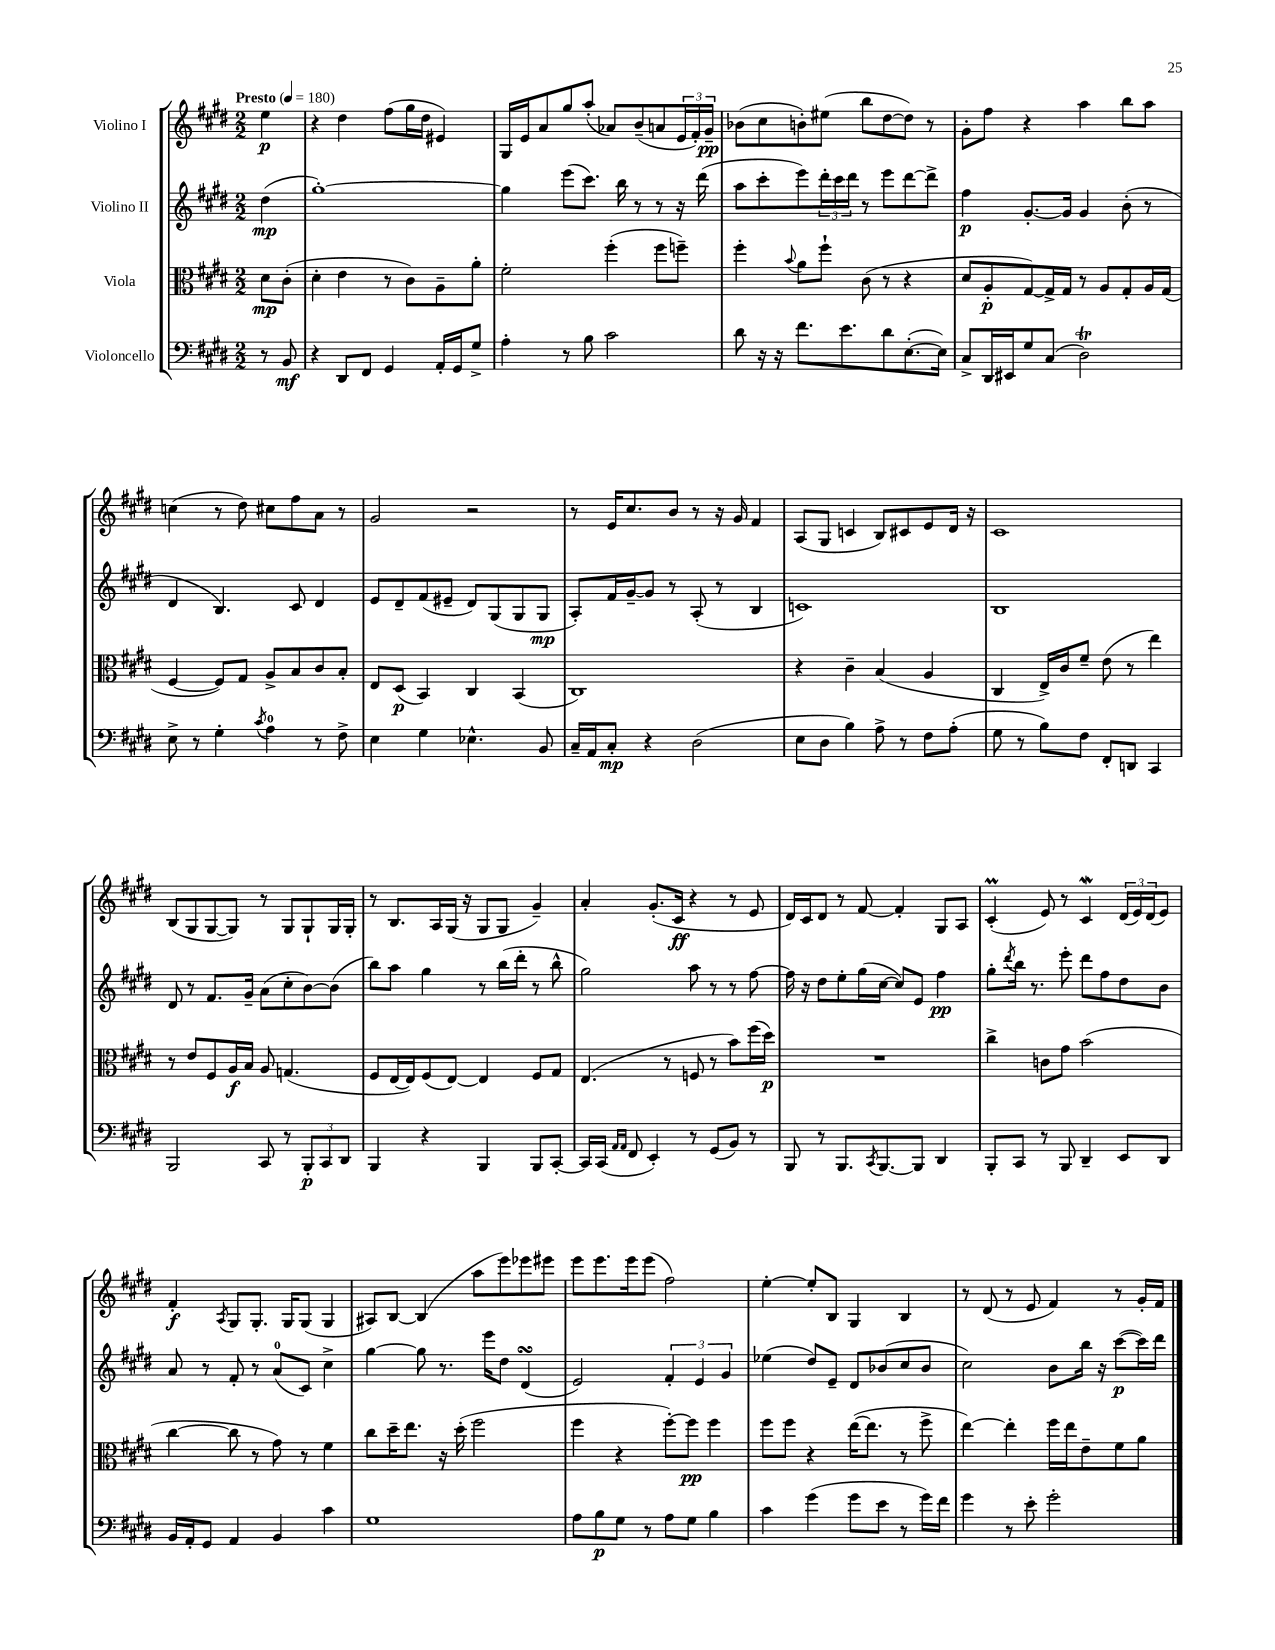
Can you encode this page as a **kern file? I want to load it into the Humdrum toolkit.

**kern	**dynam	**kern	**dynam	**kern	**dynam	**kern	**dynam
*part4	*part4	*part3	*part3	*part2	*part2	*part1	*part1
*staff4	*staff4	*staff3	*staff3	*staff2	*staff2	*staff1	*staff1
*I"Violoncello	*	*I"Viola	*	*I"Violino II	*	*I"Violino I	*
*clefF4	*	*clefC3	*	*clefG2	*	*clefG2	*
*k[f#c#g#d#]	*	*k[f#c#g#d#]	*	*k[f#c#g#d#]	*	*k[f#c#g#d#]	*
*M2/2	*	*M2/2	*	*M2/2	*	*M2/2	*
*MM180	*	*MM180	*	*MM180	*	*MM180	*
=	=	=	=	=	=	=	=
!	!	!	!	!	!	!LO:TX:a:B:t=Presto	!
8r	.	8d#\L	mp	(4dd#\	mp	4ee\	p
8BB/	mf	(8c#'\J	.	.	.	.	.
=1	=1	=1	=1	=1	=1	=1	=1
4r	.	4d#'\	.	[1gg#')	.	4r	.
8DD#/L	.	4e\	.	.	.	4dd#\	.
8FF#/J	.	.	.	.	.	.	.
4GG#/	.	8r	.	.	.	(8ff#\L	.
.	.	8c#\L)	.	.	.	16gg#\L	.
.	.	.	.	.	.	16dd#\JJ	.
16AA'/LL	.	8A~\	.	.	.	4e#X/)	.
16GG#/J	.	.	.	.	.	.	.
8G#^/J	.	8a'\J	.	.	.	.	.
=2	=2	=2	=2	=2	=2	=2	=2
4A'\	.	2f#'\	.	4gg#\]	.	16G#/LL	.
.	.	.	.	.	.	16e/J	.
.	.	.	.	.	.	8a/	.
8r	.	.	.	(8eee\L	.	8gg#/	.
8B\	.	.	.	8.ccc#\J)	.	(8aa'/J	.
2c#\	.	(4ff#'\	.	.	.	8a-X/L)	.
.	.	.	.	16bb\	.	.	.
.	.	.	.	8r	.	(8b~/	.
.	.	8ff#\L	.	8r	.	8an/	.
.	.	8ffn~\J)	.	16r	.	24e/L	.
.	.	.	.	.	.	24f#'/)	.
.	.	.	.	(16ddd#\	.	.	.
.	.	.	.	.	.	24g#~/JJ	pp
=3	=3	=3	=3	=3	=3	=3	=3
8d#\	.	4ff#'\	.	8aa\L	.	(8b-X\L	.
16r	.	.	.	8ccc#'\	.	8cc#\	.
16r	.	.	.	.	.	.	.
.	.	8qqb/	.	.	.	.	.
8.f#\L	.	8a\L	.	8eee\)	.	8bn'\)	.
.	.	8ff#`\J	.	24ddd#'\L	.	(8ee#X\J	.
.	.	.	.	24ccc#\	.	.	.
8.e\	.	.	.	.	.	.	.
.	.	.	.	24ddd#\JJ	.	.	.
.	.	(8c#\	.	8r	.	8bb\L	.
8d#\	.	8r	.	8eee\L	.	[8dd#\	.
([8.E'\	.	4r	.	[8ddd#\	.	8dd#\J])	.
.	.	.	.	8ddd#^\J]	.	8r	.
16E\Jk])	.	.	.	.	.	.	.
=4	=4	=4	=4	=4	=4	=4	=4
8C#^/L	.	8d#/L	.	4ff#\	p	8g#'\L	.
16DD#/L	.	8A'/	p	.	.	8ff#\J	.
16EE#X/J	.	.	.	.	.	.	.
8G#/	.	[8G#/)	.	[8.g#'/L	.	4r	.
(8C#/J	.	16G#^/L]	.	.	.	.	.
.	.	16G#/JJ	.	16g#/Jk]	.	.	.
2D#t\)	.	8r	.	4g#/	.	4aa\	.
.	.	8A/L	.	.	.	.	.
.	.	8G#'/	.	(8b'\	.	8bb\L	.
.	.	16A/L	.	8r	.	8aa\J	.
.	.	(16G#/JJ	.	.	.	.	.
!!LO:LB:g=z
=5	=5	=5	=5	=5	=5	=5	=5
8E^\	.	[4F#/	.	4d#/	.	(4ccn\	.
8r	.	.	.	.	.	.	.
4G#'\	.	8F#/L])	.	4.B/)	.	8r	.
.	.	8G#/J	.	.	.	8dd#\)	.
8qc#/	.	.	.	.	.	.	.
4A\	.	8A^/L	.	.	.	8cc#X\L	.
.	.	8B/	.	8c#/	.	8ff#\	.
8r	.	8c#/	.	4d#/	.	8a\J	.
8F#^\	.	8B'/J	.	.	.	8r	.
=6	=6	=6	=6	=6	=6	=6	=6
4E\	.	8E/L	.	8e/L	.	2g#/	.
.	.	(8D#/J	p	8d#~/	.	.	.
4G#\	.	4BB/)	.	(8f#/	.	.	.
.	.	.	.	8e#X~/J	.	.	.
4.E-X^^\	.	4C#/	.	8d#/L)	.	2r	.
.	.	.	.	(8G#/	.	.	.
.	.	(4BB/	.	8G#/	.	.	.
8BB/	.	.	.	8G#/J	mp	.	.
=7	=7	=7	=7	=7	=7	=7	=7
16C#~/LL	.	1C#)	.	8A'/L)	.	8r	.
16AA/J	.	.	.	.	.	.	.
8C#'/J	mp	.	.	16f#/L	.	16e/KL	.
.	.	.	.	[16g#~/J	.	8.cc#/	.
4r	.	.	.	8g#/J]	.	.	.
.	.	.	.	8r	.	8b/J	.
(2D#\	.	.	.	(8A'/	.	8r	.
.	.	.	.	8r	.	16r	.
.	.	.	.	.	.	16g#/	.
.	.	.	.	4B/	.	4f#/	.
=8	=8	=8	=8	=8	=8	=8	=8
8E\L	.	4r	.	1cn)	.	(8A/L	.
8D#\J	.	.	.	.	.	8G#/J	.
4B\)	.	4c#~\	.	.	.	4cn/	.
8A^\	.	(4B/	.	.	.	8B/L)	.
8r	.	.	.	.	.	8c#X/	.
8F#\L	.	4A/	.	.	.	8e/	.
(8A'\J	.	.	.	.	.	16d#/Jk	.
.	.	.	.	.	.	16r	.
=9	=9	=9	=9	=9	=9	=9	=9
8G#\	.	4C#/	.	1B	.	1c#	.
8r	.	.	.	.	.	.	.
8B\L)	.	16E^/LL)	.	.	.	.	.
.	.	16c#/J	.	.	.	.	.
8F#\J	.	8f#~/J	.	.	.	.	.
8FF#'/L	.	(8e\	.	.	.	.	.
8DDn/J	.	8r	.	.	.	.	.
4CC#/	.	4ee\)	.	.	.	.	.
!!LO:LB:g=z
=10	=10	=10	=10	=10	=10	=10	=10
2BBB/	.	8r	.	8d#/	.	(8B/L	.
.	.	8e/L	.	8r	.	8G#/	.
.	.	8F#/	.	8.f#/L	.	[8G#/	.
.	.	16A/L	f	.	.	8G#/J])	.
.	.	16B/JJ	.	16g#~/Jk	.	.	.
8CC#/	.	8A/	.	(8a\L	.	8r	.
8r	.	(4.Gn/	.	8cc#'\	.	8G#/L	.
12BBB'/L	p	.	.	[8b\)	.	8G#`/	.
12CC#/	.	.	.	.	.	.	.
.	.	.	.	(8b\J]	.	16G#/L	.
12DD#/J	.	.	.	.	.	.	.
.	.	.	.	.	.	16G#'/JJ	.
=11	=11	=11	=11	=11	=11	=11	=11
4BBB/	.	8F#/L	.	8bb\L)	.	8r	.
.	.	[16E/L	.	8aa\J	.	8.B/L	.
.	.	16E/J])	.	.	.	.	.
4r	.	(8F#/	.	4gg#\	.	.	.
.	.	.	.	.	.	16A/L	.
.	.	[8E/J)	.	.	.	(16G#/JJ	.
.	.	.	.	.	.	16r	.
4BBB/	.	4E/]	.	8r	.	8G#/L	.
.	.	.	.	(16bb\LL	.	8G#/J	.
.	.	.	.	16ddd#'\JJ	.	.	.
8BBB/L	.	8F#/L	.	8r	.	4g#~/)	.
[8CC#'/J	.	8G#/J	.	8bb^^\	.	.	.
=12	=12	=12	=12	=12	=12	=12	=12
16CC#/LL]	.	(4.E/	.	2gg#\)	.	4a'/	.
(16CC#/JJ	.	.	.	.	.	.	.
16qqAA/LL	.	.	.	.	.	.	.
16qqAA/JJ	.	.	.	.	.	.	.
8FF#/	.	.	.	.	.	.	.
4EE'/)	.	.	.	.	.	(8.g#'/L	.
.	.	8r	.	.	.	.	.
.	.	.	.	.	.	16c#/Jk	ff
8r	.	8Fn/	.	8aa\	.	4r	.
(8GG#/L	.	8r	.	8r	.	.	.
8BB/J)	.	8b\L)	.	8r	.	8r	.
8r	.	(16ff#\L	.	[8ff#\	.	8e/	.
.	.	16dd#\JJ)	p	.	.	.	.
=13	=13	=13	=13	=13	=13	=13	=13
8BBB/	.	1r	.	16ff#\]	.	16d#/LL)	.
.	.	.	.	16r	.	16c#/J	.
8r	.	.	.	8dd#\L	.	8d#/J	.
8.BBB/L	.	.	.	8ee'\	.	8r	.
.	.	.	.	(16gg#\L	.	[8f#/	.
8qCC#/	.	.	.	.	.	.	.
[8.BBB/	.	.	.	[16cc#\JJ	.	.	.
.	.	.	.	8cc#/L])	.	4f#'/]	.
8BBB/J]	.	.	.	8e/J	.	.	.
4DD#/	.	.	.	4ff#\	pp	8G#/L	.
.	.	.	.	.	.	8A/J	.
=14	=14	=14	=14	=14	=14	=14	=14
8BBB'/L	.	4cc#^\	.	8gg#'\L	.	(4c#M'/	.
.	.	.	.	8qddd#/	.	.	.
8CC#/J	.	.	.	16bb\Jk	.	.	.
.	.	.	.	8.r	.	.	.
8r	.	8cn\L	.	.	.	8e/)	.
8BBB/	.	8g#\J	.	8eee'\	.	8r	.
4DD#~/	.	(2b\	.	8ddd#\L	.	4c#W/	.
.	.	.	.	8ff#\	.	.	.
8EE/L	.	.	.	8dd#\	.	(24d#/LL	.
.	.	.	.	.	.	24e/)	.
.	.	.	.	.	.	(24d#/J	.
8DD#/J	.	.	.	8b\J	.	8e/J)	.
!!LO:LB:g=z
=15	=15	=15	=15	=15	=15	=15	=15
16BB/LL	.	[4cc#\	.	8a/	.	4f#'/	f
16AA'/J	.	.	.	.	.	.	.
8GG#/J	.	.	.	8r	.	.	.
.	.	.	.	.	.	8qA/	.
4AA/	.	8cc#\]	.	8f#'/	.	8G#/L	.
.	.	8r	.	8r	.	8.G#'/J	.
4BB/	.	8g#\)	.	(8a/L	.	.	.
.	.	.	.	.	.	16G#/KL	.
.	.	8r	.	8c#/J)	.	(8G#/J	.
4c#\	.	4f#\	.	4cc#^\	.	4G#/	.
=16	=16	=16	=16	=16	=16	=16	=16
1G#	.	8cc#\L	.	[4gg#\	.	8A#X/L)	.
.	.	16dd#~\K	.	.	.	[8B/J	.
.	.	8.ee\J	.	.	.	.	.
.	.	.	.	8gg#\]	.	(4B/]	.
.	.	16r	.	8.r	.	.	.
.	.	(16dd#'\	.	.	.	.	.
.	.	2ff#\	.	.	.	8aa\L	.
.	.	.	.	16eee\KL	.	.	.
.	.	.	.	8dd#\J	.	8eee\)	.
.	.	.	.	(4d#sSsS/	.	8eee-X\	.
.	.	.	.	.	.	8eee#X\J	.
=17	=17	=17	=17	=17	=17	=17	=17
8A\L	.	4ff#\	.	2e/)	.	8eee\L	.
8B\	p	.	.	.	.	8.eee\	.
8G#\J	.	4r	.	.	.	.	.
.	.	.	.	.	.	16eee\k	.
8r	.	.	.	.	.	(8eee\J	.
8A\L	.	[8ff#'\L)	.	6f#'/	.	2ff#\)	.
8G#\J	.	8ff#\J]	pp	.	.	.	.
.	.	.	.	6e/	.	.	.
4B\	.	4ff#\	.	.	.	.	.
.	.	.	.	6g#/	.	.	.
=18	=18	=18	=18	=18	=18	=18	=18
4c#\	.	8ff#\L	.	(4ee-X\	.	[4ee'\	.
.	.	8ff#\J	.	.	.	.	.
(4g#\	.	4r	.	8dd#/L)	.	8ee'/L]	.
.	.	.	.	8e~/J	.	8B/J	.
8g#\L	.	([16ee\KL	.	8d#/L	.	4G#/	.
.	.	8.ee\J]	.	.	.	.	.
8e\J	.	.	.	(8b-X/	.	.	.
8r	.	8r	.	8cc#/	.	4B/	.
16g#\LL)	.	8ff#^\	.	8b-/J	.	.	.
16f#\JJ	.	.	.	.	.	.	.
=19	=19	=19	=19	=19	=19	=19	=19
4g#\	.	[4ee\)	.	2cc#\)	.	8r	.
.	.	.	.	.	.	(8d#/	.
8r	.	4ee'\]	.	.	.	8r	.
8e'\	.	.	.	.	.	8e/	.
2g#'\	.	16ff#\LL	.	8b\L	.	4f#/)	.
.	.	16ee\J	.	.	.	.	.
.	.	8e~\	.	16bb\Jk	.	.	.
.	.	.	.	16r	.	.	.
.	.	8f#\	.	([8ccc#\L	p	8r	.
.	.	8a\J	.	16ccc#\L])	.	16g#'/LL	.
.	.	.	.	16ddd#\JJ	.	16f#/JJ	.
==	==	==	==	==	==	==	==
*-	*-	*-	*-	*-	*-	*-	*-
